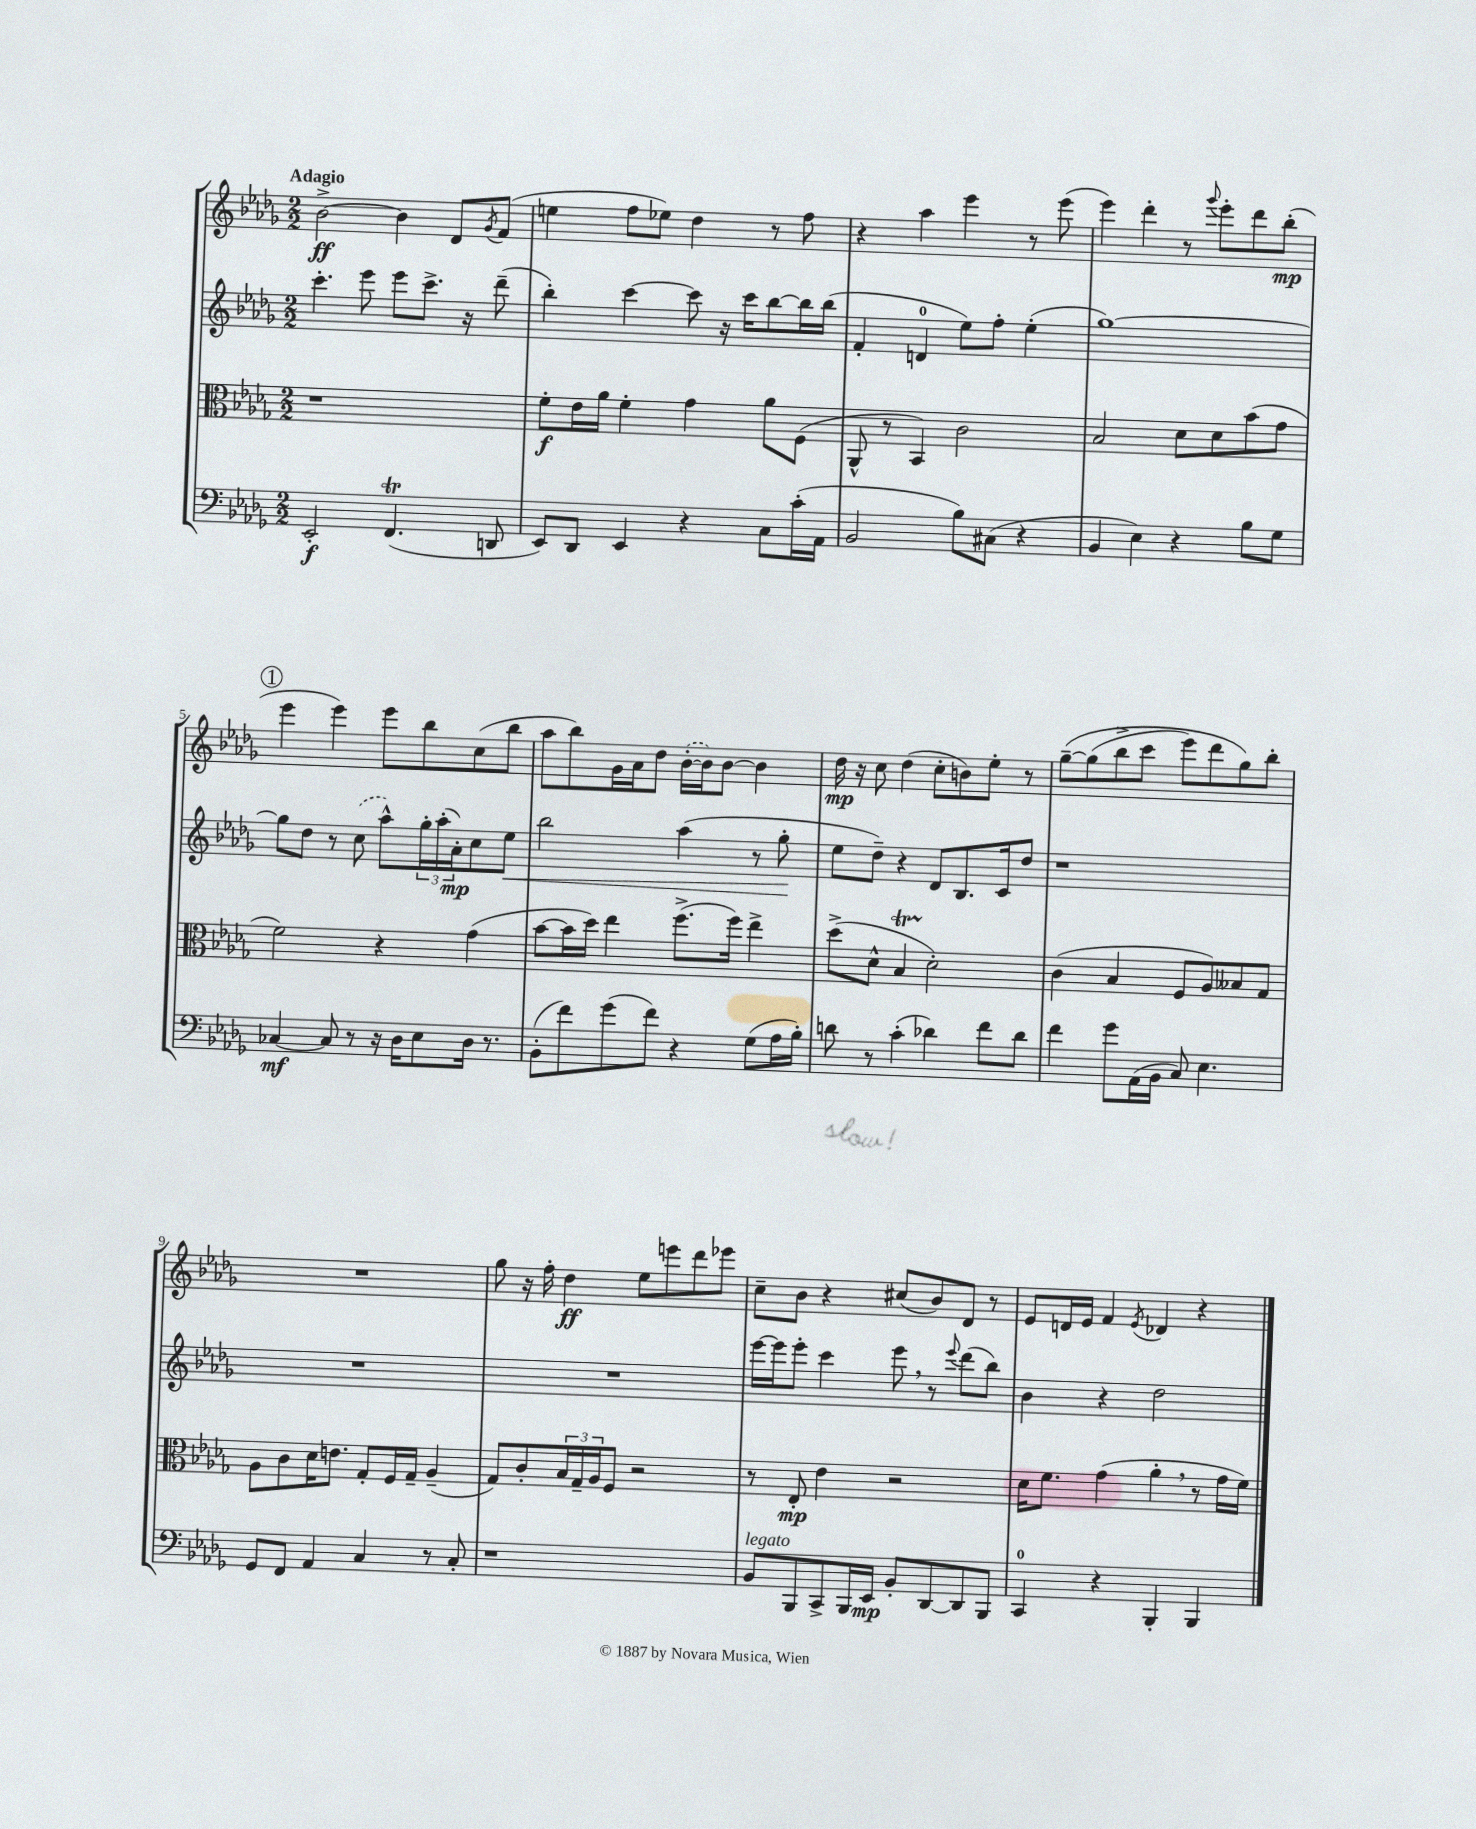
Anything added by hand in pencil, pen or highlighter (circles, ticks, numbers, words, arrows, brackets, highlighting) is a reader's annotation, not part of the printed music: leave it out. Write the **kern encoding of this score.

**kern	**kern	**kern	**kern
*staff4	*staff3	*staff2	*staff1
*clefF4	*clefC3	*clefG2	*clefG2
*k[b-e-a-d-g-]	*k[b-e-a-d-g-]	*k[b-e-a-d-g-]	*k[b-e-a-d-g-]
*M2/2	*M2/2	*M2/2	*M2/2
2EE-'/	1r	4.ccc'\	[2b-^\
.	.	8eee-\	.
(4.FF/	.	8eee-\L	4b-\]
.	.	8.ccc^\J	.
.	.	.	8d-/L
.	.	16r	.
.	.	.	8qg-/
8DD/	.	(8ddd-~\	(8f/J
=	=	=	=
8EE-/L)	8f'\L	4bb-'\)	4ee\
8DD-/J	16e-\L	.	.
.	16a-\JJ	.	.
4EE-/	4f'\	[4ccc\	8ff\L
.	.	.	8ee-\J)
4r	4g-\	8ccc\]	4dd-\
.	.	16r	.
.	.	16ccc\LK	.
8C\L	8a-\L	[8bb-\	8r
(16c'\L	(8F\J	16bb-\]L	8ff\
16AA-\JJ	.	(16bb-\JJ	.
=	=	=	=
2BB-/	8AA-^^/	4f'/	4r
.	8r	.	.
.	4BB-/)	4d/	4aa-\
8B-\L)	2c\	8ee-\L)	4eee-\
(8C#\J	.	8ff'\J	.
4r	.	(4ee-'\	8r
.	.	.	(8eee-\
=	=	=	=
4BB-/	2B-/	[1gg-)	4eee-\)
4E-\)	.	.	4ddd-'\
4r	8d-\L	.	8r
.	.	.	8qqggg-/
.	8d-\	.	8eee-'\L
8B-\L	(8b-\	.	8ddd-\
8G-\J	8g-\J	.	(8bb-'\J
=	=	=	=
[4C-/	2f\)	8gg-\]L	4eee-\
.	.	8dd-\J	.
8C-/]	.	8r	4eee-\)
8r	.	(8cc\	.
16r	4r	8aa-^^\L)	8eee-\L
16D-\LK	.	.	.
8E-\	.	24gg-'\L	8bb-\
.	.	(24aa-'\	.
.	.	24a-'\J)	.
16D-\Jk	(4g-\	8cc\	(8cc\
8.r	.	.	.
.	.	8ee-\J	8bb-\J
=	=	=	=
(8BB-'\L	[8b-\L	2bb-\	8aa-\L
8f\)	16b-\]L	.	8bb-\)
.	16dd-\JJ)	.	.
(8g-\	4ee-\	.	16g-\L
.	.	.	16a-\J
8f\J)	.	.	8dd-\J
4r	(8.ff^\L	(4aa-\	([16b-'\LL
.	.	.	16b-\]J)
.	.	.	[8b-\J
.	16ff\Jk)	.	.
(8G-\L	4ee-^\	8r	4b-\]
16A-\L	.	8gg-'\	.
16B-'\JJ)	.	.	.
=	=	=	=
8d\	(8dd-^\L	8ee-\L	16dd-\
.	.	.	16r
8r	8d-^^\J	8dd-~\J)	8cc\
(4c'\	4B-/	4r	(4dd-\
4d-\)	2d-'\)	8d-/L	8cc'\L
.	.	8.B-/	8b\)
8f\L	.	.	8ee-'\J
.	.	16c/k	.
8d-\J	.	8dd-/J	8r
=	=	=	=
4f\	(4c\	1r	&([8gg-~\L
.	.	.	(8gg-\]
8g-\L	4B-/	.	8bb-^\
(16AA-\L	.	.	8ccc\J
16BB-\JJ	.	.	.
8C/)	8F/L	.	8eee-\L)
4.E-\	8A-/)	.	8ddd-\
.	8B--/	.	8gg-\&)
.	8G-/J	.	8bb-'\J
=	=	=	=
8GG-/L	8A-\L	1r	1r
8FF/J	8c\	.	.
4AA-/	16d-\K	.	.
.	8.e\J	.	.
4C/	8G-'/L	.	.
.	16F/L	.	.
.	16G-~/JJ	.	.
8r	(4A-~/	.	.
8C'/	.	.	.
=	=	=	=
1r	8G-/L)	1r	8gg-\
.	8c'/	.	16r
.	.	.	16ff'\
.	24B-/L	.	4dd-\
.	24G-~/	.	.
.	24A-/J	.	.
.	8F/J	.	.
.	2r	.	8ee-\L
.	.	.	8eee\
.	.	.	8ddd-\
.	.	.	8eee-\J
=	=	=	=
8BB-/L	8r	[16eee-\LL	8cc~\L
.	.	16eee-\]J	.
8BBB-/	8E-'/	8eee-'\J	8b-\J
8CC^/	4e-\	4ccc\	4r
16BBB-/L	.	.	.
16EE-/JJ	.	.	.
8BB-'/L	2r	8eee-\	(8cc#/L
[8DD-/	.	8r	8b-/)
.	.	8qqeee-/	.
8DD-/]	.	(8ddd-\L	8d-/J
8BBB-/J	.	8bb-\J)	8r
=	=	=	=
4CC/	16d-\LK	4b-\	8e-/L
.	8.f\J	.	.
.	.	.	16d/L
.	.	.	16e-/JJ
4r	(4g-\	4r	4f/
.	.	.	8qe-/
4BBB-'/	4a-'\	2dd-\	4d-/
4BBB-/	8r	.	4r
.	16g-\LL	.	.
.	16f\JJ)	.	.
==	==	==	==
*-	*-	*-	*-
